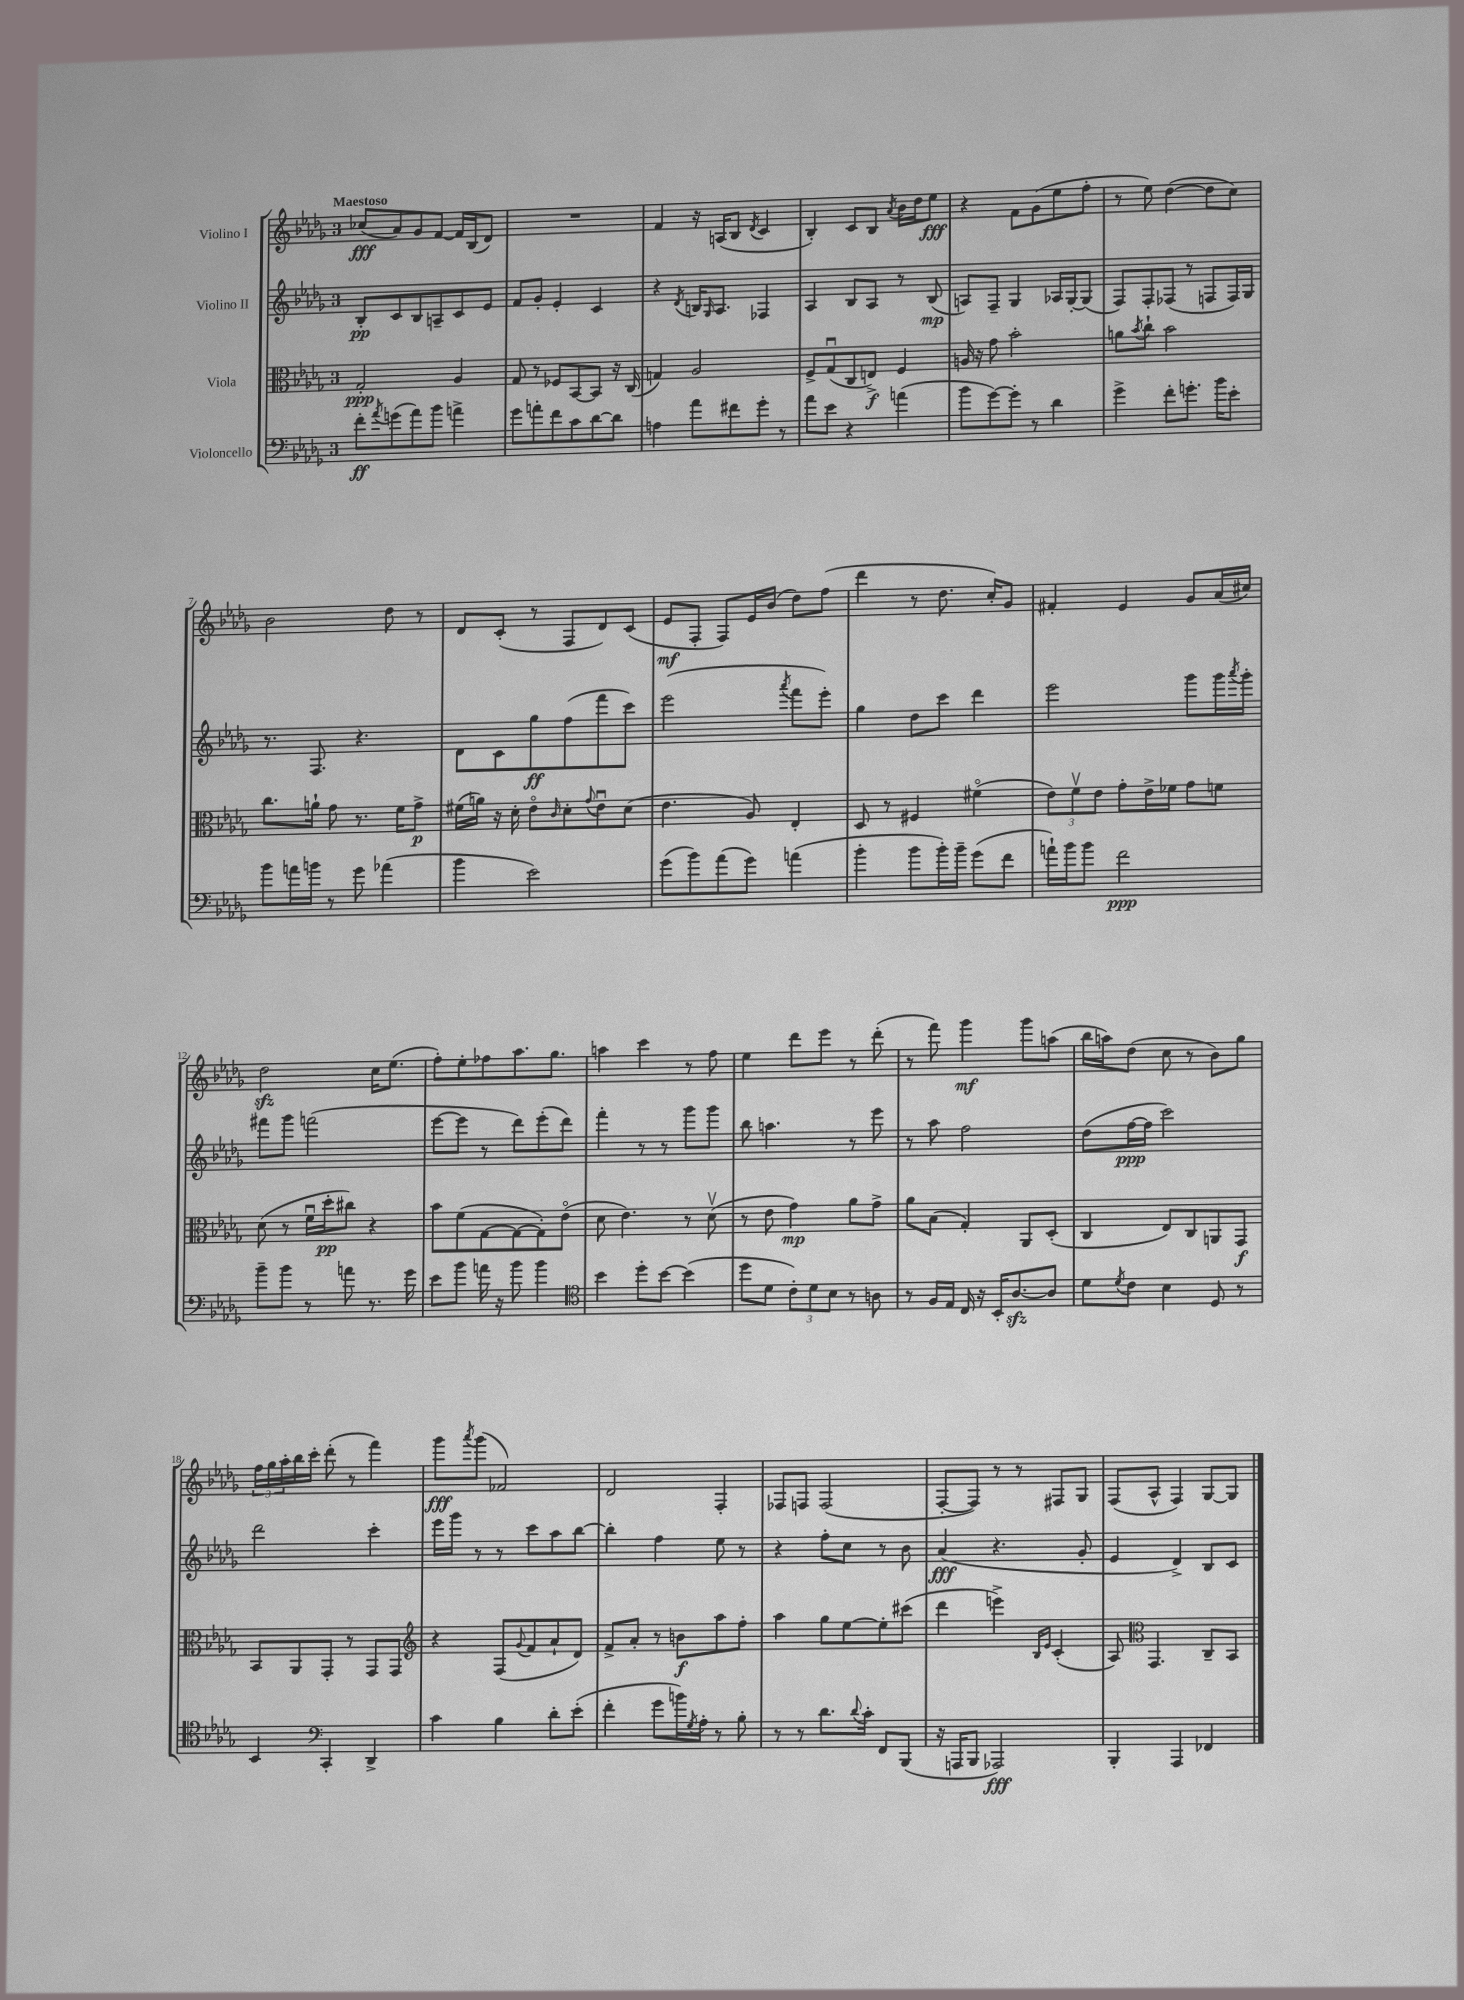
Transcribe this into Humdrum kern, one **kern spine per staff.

**kern	**kern	**kern	**kern
*staff4	*staff3	*staff2	*staff1
*clefF4	*clefC3	*clefG2	*clefG2
*k[b-e-a-d-g-]	*k[b-e-a-d-g-]	*k[b-e-a-d-g-]	*k[b-e-a-d-g-]
*M3/4	*M3/4	*M3/4	*M3/4
8f'	2G-'	8B-'	(8cc-
8qa-	.	.	.
(8g	.	8c	8a-)
8a-)	.	8B-	8g-
8b-	.	8A~	[8f
4a^	4A-	8c	16f]
.	.	.	(16B-
.	.	8e-	8d-)
=	=	=	=
8g-	8G-	8f	2.r
8a'	8r	8g-'	.
8f	8F-	4e-'	.
8c	[8BB-	.	.
[8d-	8BB-]	4c	.
8d-]	16r	.	.
.	(16C	.	.
=	=	=	=
4A	4G)	4r	4f
.	.	8qd-	.
8a-	2A-	16B	16r
.	.	16qqG-	.
.	.	8.A-	(16A
8f#	.	.	8B-
.	.	.	8qd-
8g-'	.	4F-	4c
8r	.	.	.
=	=	=	=
8a-	8F^	4A-	4B-')
8e-	(8G-u	.	.
4r	8C	8B-	8c
.	8E^)	8A-	8B-
.	.	.	8qa-
(4a	4F	8r	16b-
.	.	.	16dd-
.	.	(8B-	8ee-
=	=	=	=
8b-	16A	8A)	4r
.	16r	.	.
[8g-)	8g-	8F~	.
8g-']	2b-'	4G-	8f
8r	.	.	(8g-
4d-	.	16A-	8ee-
.	.	[16G-'	.
.	.	(8G-]	8ff'
=	=	=	=
4g-^	8a	8F)	8r
.	8qb-	.	.
.	8cc`	8F'	8ee-)
8f'	2b-	(8F-	([4dd-
8.g'	.	8r	.
.	.	8F	8dd-]
16b-	.	.	.
8e-'	.	16F)	8cc)
.	.	16G-	.
=	=	=	=
8b-	8.cc	8.r	2b-
16a	.	.	.
16b	16a`	8.F	.
8r	8g-	.	.
8g-	8.r	4.r	.
(4a-	.	.	8dd-
.	16f	.	.
.	8g-^	.	8r
=	=	=	=
4b-	(16f#	8d-	8d-
.	16a)	.	.
.	16r	8c	(8c'
.	16d-'	.	.
2e-)	8e-o	8gg-	8r
.	16qqc	.	.
.	8d-'	(8ff	8F
.	8qqg-	.	.
.	8e-u	8fff	8d-)
.	(8d-	8ccc)	(8c
=	=	=	=
(8g-	4.e-	(2eee-	8e-
8b-)	.	.	8F'
(8a-	.	.	8F)
8g-)	8A-)	.	16e-
.	.	.	(16b-
.	.	8qaaa-	.
(4a	4E-'	8fff	8dd-)
.	.	8eee-')	(8ff
=	=	=	=
4b-'	8D-	4gg-	4ddd-
.	8r	.	.
8b-	4F#	8dd-	8r
16b-')	.	8ccc	8.dd-
16b-~	.	.	.
(8g-	(4f#o	4ddd-	.
.	.	.	16cc')
8f	.	.	8g-
=	=	=	=
16a`)	12e-)	2eee-	4f#'
16b-	.	.	.
.	12fv	.	.
8b-	.	.	.
.	12e-	.	.
2f	8g-'	.	4e-
.	16e-^	.	.
.	16f-	.	.
.	8g-	8ggg-	8g-
.	8f	16ggg-	(16a-
.	.	8qaaa-	.
.	.	16ggg-'	16cc#)
=	=	=	=
8b-~	(8d-	8fff#	2dd-
8b-	8r	8ggg-	.
8r	16fu	(2fff	.
.	16dd-'	.	.
8a	8cc#)	.	.
8.r	4r	.	16cc
.	.	.	(8.ee-
16g-	.	.	.
=	=	=	=
8e-	8b-	[8eee-	8ff')
8b-	(8f	8eee-]	8ee-'
16a	[8G-	8r	8ff-
16r	.	.	.
8b-	8G-_	8ddd-)	8.aa-
4b-	8G-'])	(8eee-'	.
.	.	.	8.gg-
.	(8e-o	8ddd-)	.
=	=	=	=
*clefC4	*	*	*
4b-	8d-	4fff'	4aa
.	4.e-)	.	.
8dd-'	.	8r	4ccc
[8b-	.	8r	.
(4b-]	8r	8ggg-	8r
.	(8d-v	8ggg-	8ff
=	=	=	=
8dd-	8r	8bb-	4ee-
8d-	8e-	4.aa	.
12c')	4g-)	.	8ddd-
12d-	.	.	.
.	.	.	8eee-
12B-	.	.	.
8r	8a-	8r	8r
8A	8g-^	8eee-	(8ddd-'
=	=	=	=
8r	8a-	8r	8r
16F	(8B-	8aa-	8fff)
16E-	.	.	.
16C	4G-')	2ff	4ggg-
16r	.	.	.
16BB-'	.	.	.
[8.A-	.	.	.
.	8AA-	.	8ggg-
8A-]	(8D-'	.	(8aa
=	=	=	=
8d-	4C	(8dd-	16bb-
.	.	.	16aa)
8qd-	.	.	.
8c	.	[16ff	(8dd-
.	.	16ff]	.
4B-	8E-)	2ccc)	8cc
.	8C	.	8r
8D-	8AA	.	8b-)
8r	8GG-	.	8gg-
=	=	=	=
4BB-	8BB-	2ddd-	24ff
.	.	.	24gg-
.	.	.	24aa-'
.	8AA-	.	16bb-
.	.	.	16ccc'
*clefF4	*	*	*
4CC'	8GG-'	.	(8ddd-'
.	8r	.	8r
4DD-^	8GG-	4ccc'	4fff)
.	8GG-	.	.
=	=	=	=
*	*clefG2	*	*
4c	4r	16eee-	8ggg-
.	.	16ggg-	.
.	.	.	8qaaa-
.	.	8r	(8ggg-
4B-	(8F	8r	2f-)
.	8qqg-	.	.
.	8f	8ccc	.
8d-'	8a-`	8aa-	.
(8e-'	8d-)	[8bb-	.
=	=	=	=
4f'	8f^	4bb-']	2d-
.	8a-'	.	.
8g-	8r	4ff	.
16b)	8b	.	.
8qG-	.	.	.
16A-'	.	.	.
8r	8aa-	8ee-	4F'
8B-'	8ff'	8r	.
=	=	=	=
8r	4aa-	4r	8F-
8r	.	.	8F
8.d-	8gg-	8ff'	(2F
.	[8ee-	8cc	.
8qqd-	.	.	.
16c'	.	.	.
8FF	8ee-']	8r	.
(8BBB-	(8ccc#	8b-	.
=	=	=	=
16r	4ddd-	(4a-	[8F'
16AAA	.	.	.
8BBB-	.	.	8F])
2AAA-)	4eee^)	4.r	8r
.	.	.	8r
.	16qqB-	.	.
.	16qqe-	.	.
.	(4c'	.	8F#
.	.	8g-'	8G-
=	=	=	=
4BBB-'	8A-)	4e-	(8F
*	*clefC3	*	*
.	4.GG-	.	8A-^^
4AAA-	.	4d-^)	4F)
4FF-	8C~	8B-	[8G-
.	8BB-	8c	8G-]
==	==	==	==
*-	*-	*-	*-
